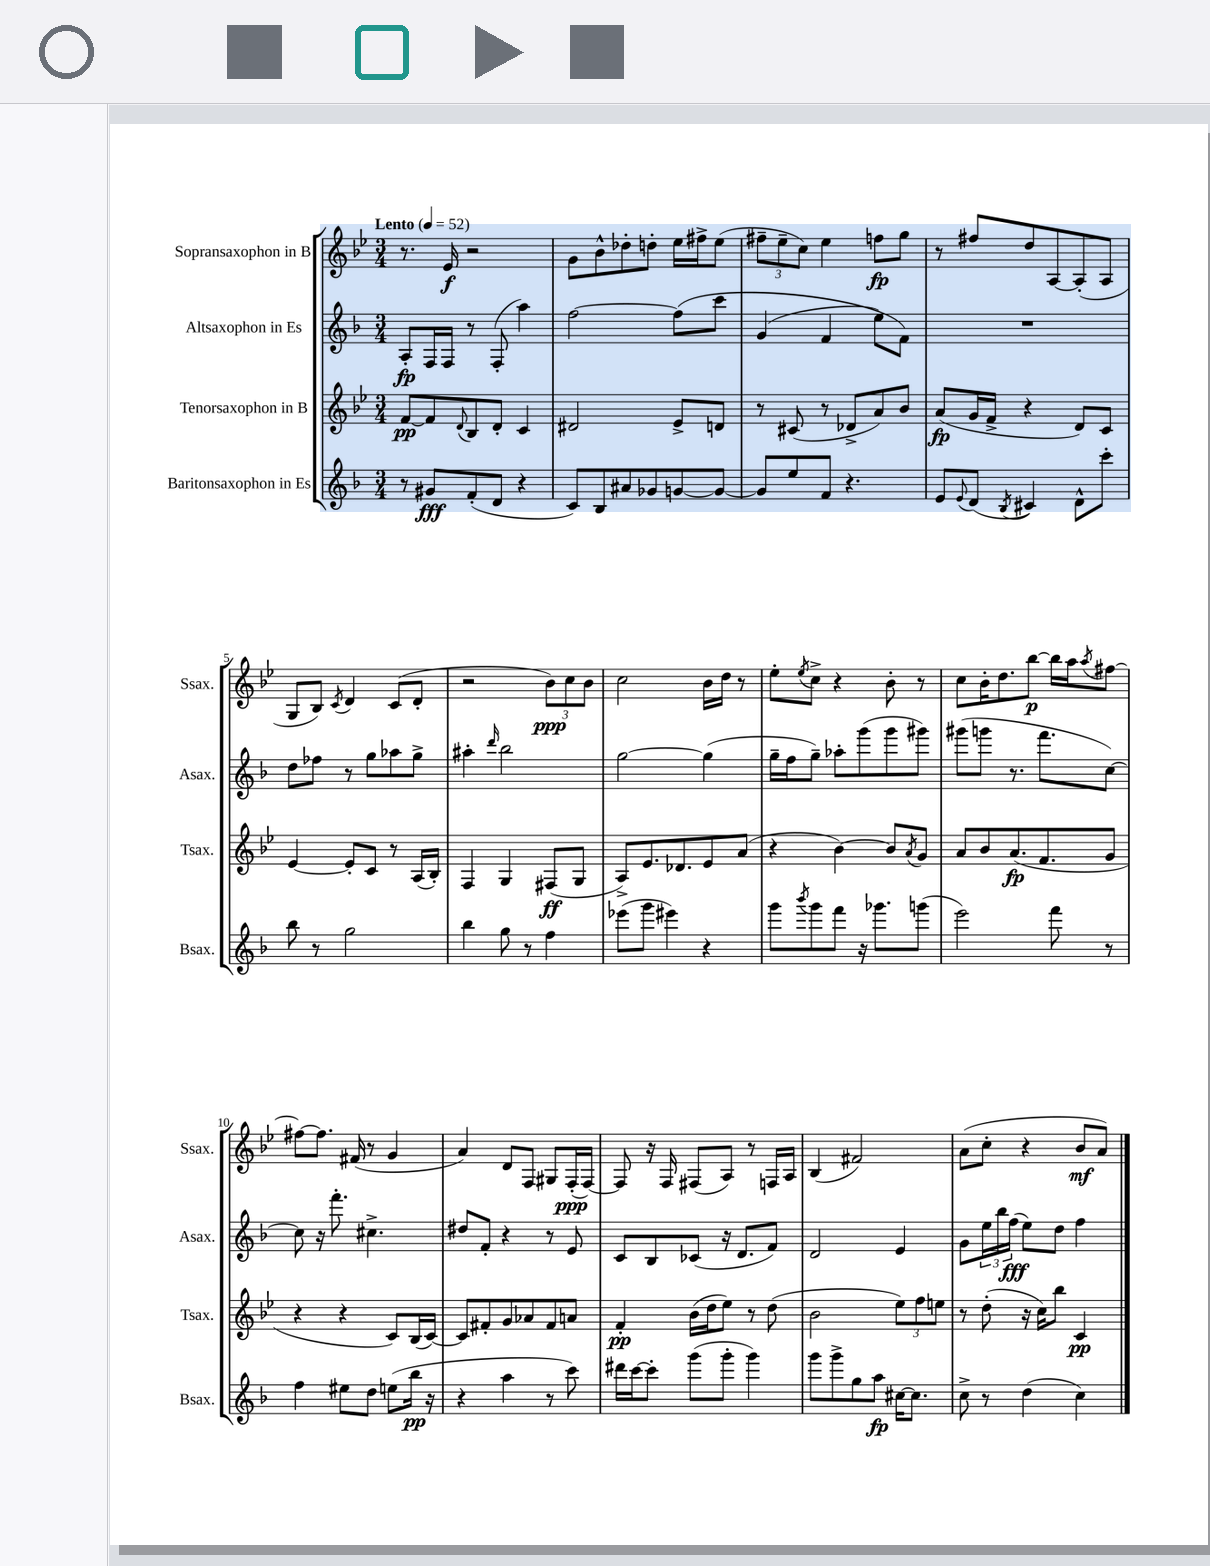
<<
\new StaffGroup <<
\new Staff = "s0" \with { instrumentName = "Sopransaxophon in B" shortInstrumentName = "Ssax." } {
    \clef treble \key bes \major \numericTimeSignature \time 3/4 \tempo "Lento" 4 = 52
    r8. ees'16\f r2 |
    g'8 bes'8-^ des''8-. d''8-. ees''16 fis''16-> ees''8( |
    \tuplet 3/2 { fis''8-- ees''8-- c''8) } ees''4 f''8\fp g''8 |
    r8 fis''8 d''8 a8~ a8-.( a8 |
    g8 bes8) \acciaccatura { c'8 } d'4 c'8( d'8-. |
    r2 \tuplet 3/2 { bes'8\ppp) c''8 bes'8 } |
    c''2 bes'16 d''16 r8 |
    ees''8-. \acciaccatura { ees''8 } c''8-> r4 bes'8-. r8 |
    c''8 bes'16-. d''8. bes''8~\p bes''16 a''16 \acciaccatura { a''8 } fis''8~ |
    fis''8~ fis''8. fis'16( r8 g'4 |
    a'4) d'8 f8 gis8 f16-.\ppp( f16~) |
    f8 r16 f16 fis8( a8) r8 f16 a16 |
    bes4( fis'2) |
    a'8( c''8-. r4 bes'8\mf a'8) \bar "|." |
}
\new Staff = "s1" \with { instrumentName = "Altsaxophon in Es" shortInstrumentName = "Asax." } {
    \clef treble \key f \major \numericTimeSignature \time 3/4
    a8-.\fp f16 f16 r8 f8-.( a''4) |
    f''2~ f''8\( c'''8 |
    g'4( f'4 e''8) f'8\) |
    R2. |
    d''8 fes''8 r8 g''8 aes''8 g''8-> |
    ais''4-. \grace { d'''16 } bes''2 |
    g''2~ g''4( |
    g''16-- f''16 g''8--) aes''8-. g'''8( g'''8 gis'''8) |
    gis'''8( g'''8 r8. f'''8. c''8~) |
    c''8 r16 f'''8.-. cis''4.-> |
    dis''8 f'8-. r4 r8 e'8 |
    c'8 bes8 ces'8( r16 d'8. f'8) |
    d'2 e'4 |
    g'8 \tuplet 3/2 { e''16 bes''16 f''16\fff( } e''8) d''8 f''4 \bar "|." |
}
\new Staff = "s2" \with { instrumentName = "Tenorsaxophon in B" shortInstrumentName = "Tsax." } {
    \clef treble \key bes \major \numericTimeSignature \time 3/4
    f'8~\pp f'8 \appoggiatura { d'8 } bes8 d'8-. c'4 |
    dis'2 ees'8-> d'8 |
    r8 cis'8( r8 des'8-> a'8) bes'8 |
    a'8\fp( g'16 f'16-> r4 d'8) c'8 |
    ees'4~ ees'8-. c'8 r8 a16( bes16-.) |
    f4 g4 fis8\ff( g8 |
    a8->) ees'8. des'8. ees'8 a'8( |
    r4 bes'4~) bes'8 \acciaccatura { a'8 } g'8 |
    a'8 bes'8 a'8.\fp( f'8. g'8 |
    r4 r4 c'8) bes16( c'16~) |
    c'8 fis'8-. g'8 aes'8 fis'8 a'8 |
    f'4-.\pp bes'16( d''16 ees''8) r8 d''8( |
    bes'2 \tuplet 3/2 { ees''8) f''8 e''8 } |
    r8 d''8-.( r16 c''16) bes''8 c'4\pp \bar "|." |
}
\new Staff = "s3" \with { instrumentName = "Baritonsaxophon in Es" shortInstrumentName = "Bsax." } {
    \clef treble \key f \major \numericTimeSignature \time 3/4
    r8 gis'8\fff f'8-.( d'8 r4 |
    c'8) bes8 ais'8 ges'8 g'8~ g'8~ |
    g'8 e''8 f'8 r4. |
    e'8 \appoggiatura { e'8 } d'8( \acciaccatura { bes8 } cis'4) d'8-^ c'''8-. |
    bes''8 r8 g''2 |
    bes''4 g''8 r8 f''4 |
    ees'''8( g'''8 eis'''4) r4 |
    g'''8 \acciaccatura { bes'''8 } g'''8 f'''8 r16 ges'''8. g'''8( |
    e'''2) f'''8 r8 |
    f''4 eis''8 d''8 e''8( bes''16\pp r16 |
    r4 a''4 r8 c'''8) |
    dis'''16 c'''16~ c'''8-. g'''8( g'''8-. g'''4) |
    g'''8 g'''8-> g''8 a''8\fp cis''16~ cis''8. |
    c''8-> r8 d''4( c''4) \bar "|." |
}
>>
>>
